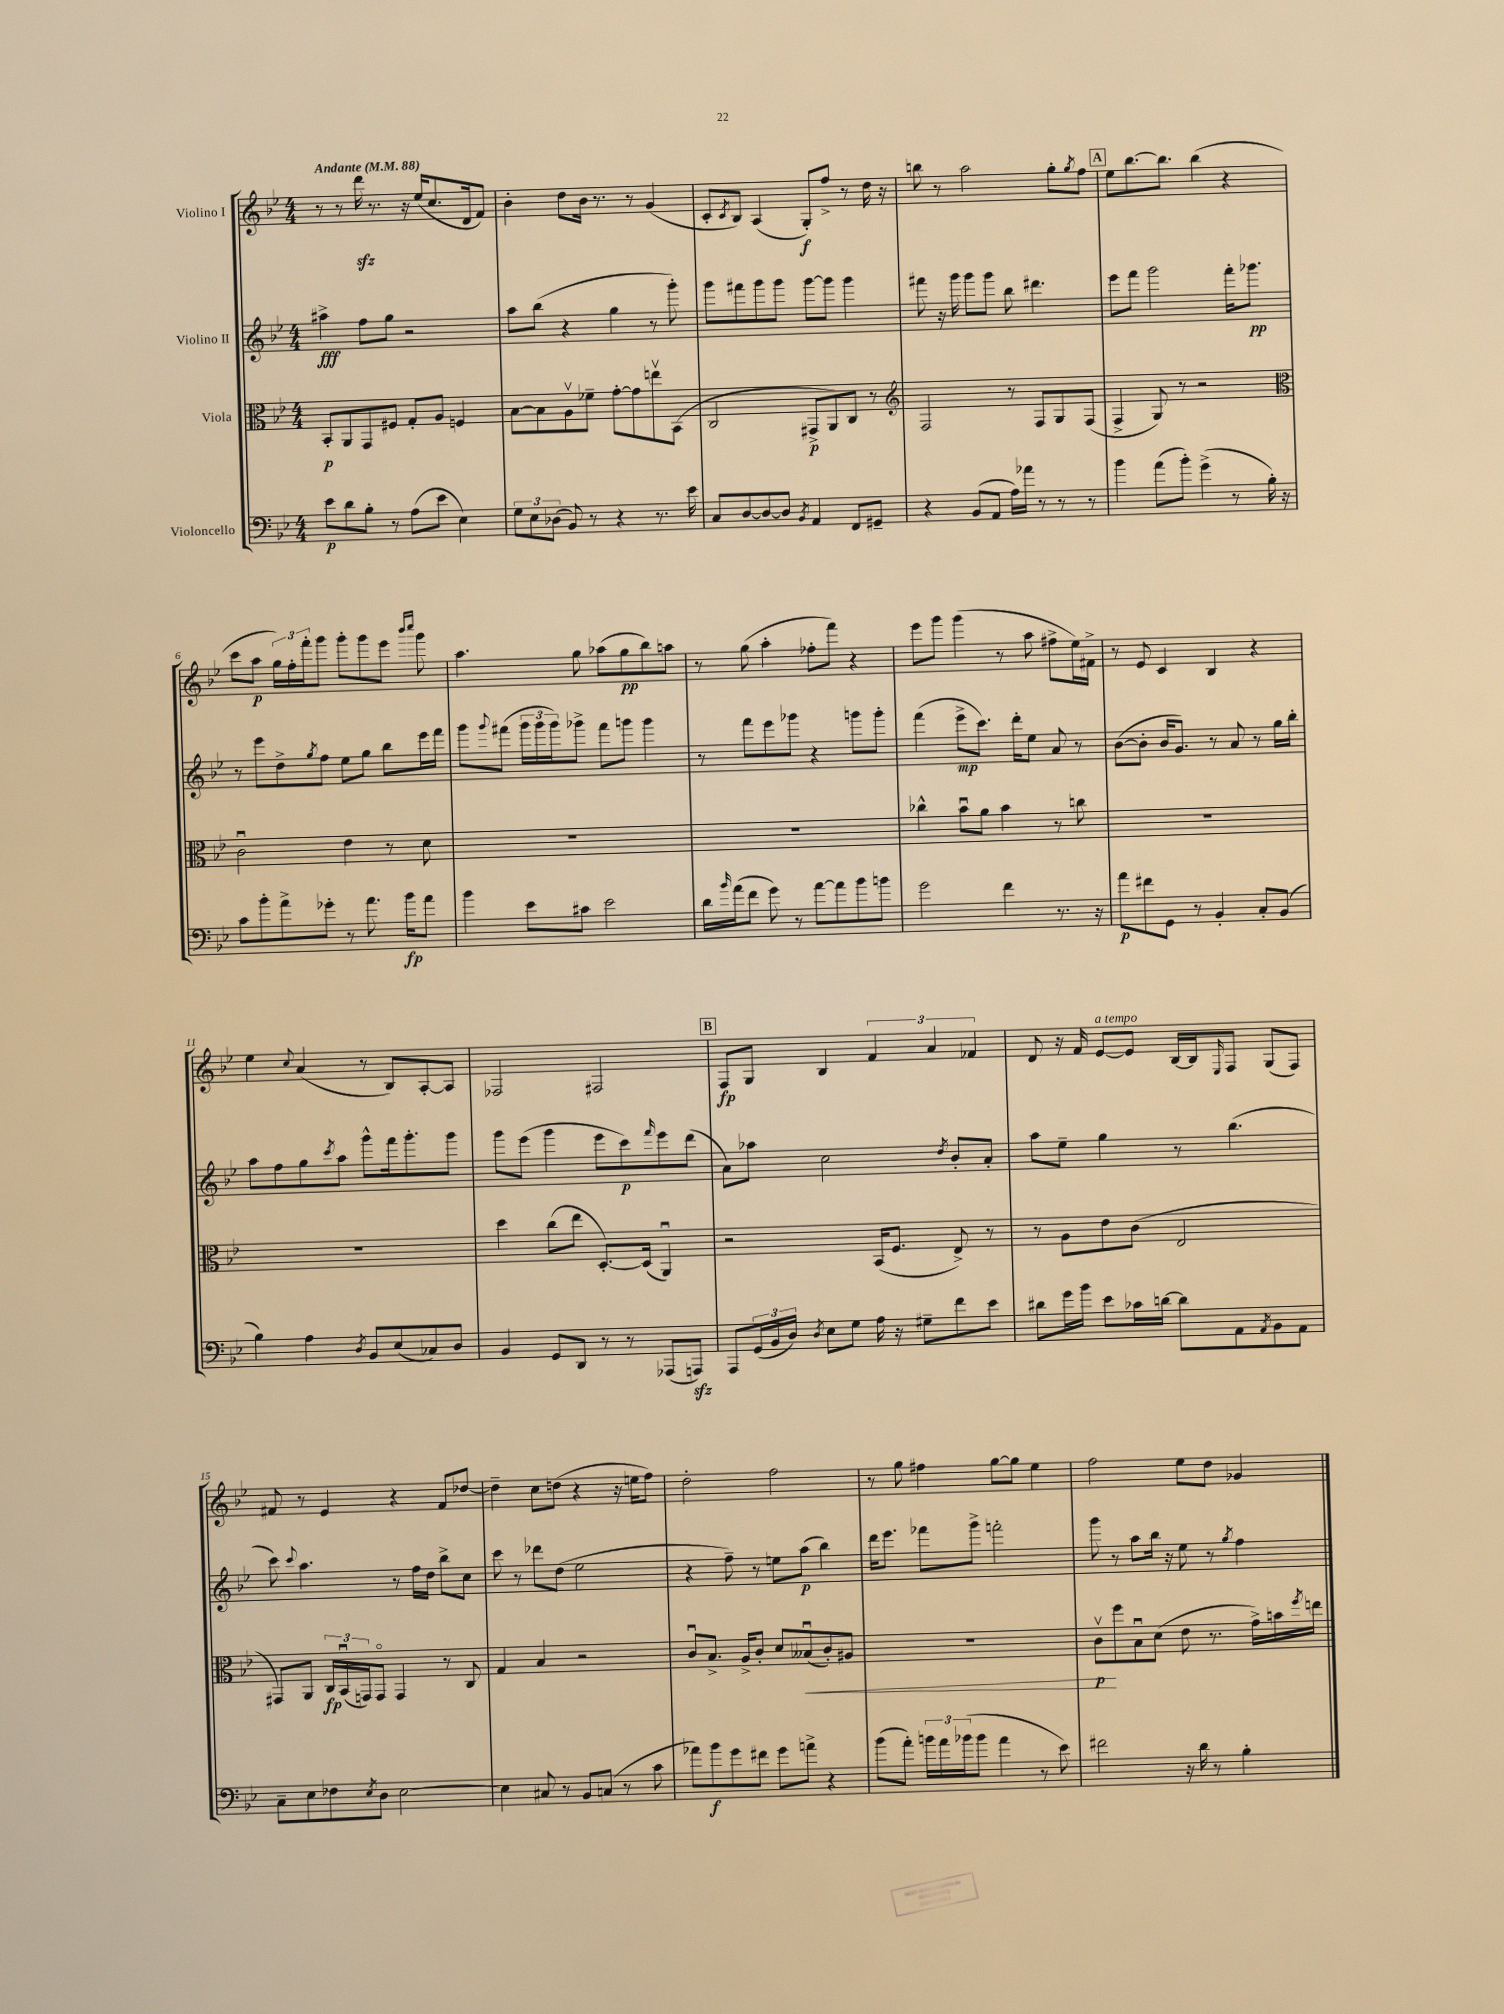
<<
\new StaffGroup <<
\new Staff = "s0" \with { instrumentName = "Violino I" } {
    \clef treble \key bes \major \numericTimeSignature \time 4/4 \tempo "Andante" 4 = 88
    r8 r8 d'''16\sfz r8. r16 ees''16( c''8. d'16 f'8) |
    bes'4-. d''8 bes'16 r8. r8 g'4( |
    c'8-. \acciaccatura { c'8 } bes8) a4( g8-.\f) f''8-> r8 d''16 r16 |
    b''8 r8 a''2 g''8-. \acciaccatura { g''8 } f''8 |
    \mark \markup { \box "A" } ees''8 bes''8.~ bes''8. bes''4( r4 |
    c'''8 a''8\p \tuplet 3/2 { g''16) f''16-. f'''16-. } g'''8 g'''8-. g'''8 ees'''8 \grace { bes'''16 c''''16 } g'''8 |
    a''4. g''8 aes''8( g''8\pp bes''8) a''8 |
    r8 g''8( a''4-. fes''8-. f'''8) r4 |
    ees'''8 g'''8 g'''4( r8 a''8 fis''8-> ees''16) fis'16-> |
    r8 ees'8 c'4 bes4 r4 |
    ees''4 \appoggiatura { c''8 } a'4( r8 bes8) a8~-. a8 |
    fes2 fis2 |
    \mark \markup { \box "B" } f8\fp g8 bes4 \tuplet 3/2 { f'4 a'4 fes'4 } |
    d'8 r16 f'16 ees'8~^\markup { \italic "a tempo" } ees'8 bes16~ bes16 \grace { ees16 } f8 g8( f8) |
    fis'8 r8 ees'4 r4 fis'8 des''8~ |
    des''4-- c''8 d''8( r4 r16 e''16 f''8) |
    d''2-. f''2 |
    r8 g''8 fis''4 g''8~ g''8 ees''4 |
    f''2 ees''8 d''8 ges'4 \bar "|." |
}
\new Staff = "s1" \with { instrumentName = "Violino II" } {
    \clef treble \key bes \major \numericTimeSignature \time 4/4
    ais''4->\fff f''8 g''8 r2 |
    a''8 bes''8( r4 g''4 r8 g'''8-.) |
    g'''8 fis'''8 g'''8 g'''8 g'''8~ g'''8 g'''4 |
    fis'''8 r16 g'''16 g'''8 g'''8 bes''8 dis'''4. |
    \mark \markup { \box "A" } ees'''8 f'''8 g'''2 f'''16-. ges'''8.\pp |
    r8 ees'''8 d''8-> \acciaccatura { g''8 } f''8 ees''8 g''8 bes''8 ees'''16 f'''16 |
    g'''8 \appoggiatura { g'''8 } fis'''8( \tuplet 3/2 { g'''16 g'''16 g'''16) } ges'''8-> fis'''8 g'''8 g'''4 |
    r8 f'''8 ees'''8 ges'''8 r4 g'''8 g'''8-. |
    f'''4( ees'''8->\mp c'''8.) d'''16-. ees''8 a'8 r8 |
    bes'8~( bes'8-. bes'16 g'8.) r8 a'8 r8 g''16 bes''16-. |
    a''8 f''8 g''8 \acciaccatura { c'''8 } a''8 g'''8-^ f'''16 g'''8.-. g'''8 |
    g'''8 ees'''8( g'''4 ees'''8 c'''8\p) \grace { f'''16 } ees'''8 d'''8( |
    \mark \markup { \box "B" } a'8) aes''8 c''2 \acciaccatura { d''8 } bes'8-. a'8-. |
    a''8 ees''8-- g''4 r8 bes''4.( |
    c'''8) \appoggiatura { c'''8 } a''4. r8 f''16 d''16 bes''8-> c''8 |
    c'''8 r8 des'''8 d''8( ees''2 |
    r4 f''8--) r8 e''8 a''8\p( bes''4) |
    d'''16 ees'''8. fes'''8 g'''8-> f'''2-. |
    g'''8 r8 a''8 bes''16 r16 ees''8 r8 \acciaccatura { g''8 } f''4 \bar "|." |
}
\new Staff = "s2" \with { instrumentName = "Viola" } {
    \clef alto \key bes \major \numericTimeSignature \time 4/4
    bes,8-.\p a,8 g,8 fis8 g8-. a8 f4 |
    bes8~ bes8 a8\upbow fes'8-- g'8~-. g'8 e''8\upbow bes,8( |
    c2 gis,8->\p a,8) c8 r8 |
    \clef treble f2 r8 f8 g8 f8( |
    \mark \markup { \box "A" } f4-> g8) r8 r2 |
    \clef alto c'2\downbow ees'4 r8 d'8 |
    R1 |
    R1 |
    ces''4-^ bes'8\downbow a'8 bes'4 r8 c''8 |
    R1 |
    R1 |
    d''4 c''8( ees''8 d8.~-.) d16( a,4\downbow) |
    \mark \markup { \box "B" } r2 bes,16( f8. ees8->) r8 |
    r8 a8 ees'8 c'8( ees2 |
    gis,8) a,8 \tuplet 3/2 { c16\fp bes,16\downbow( g,16) } g,8\flageolet g,4 r8 c8 |
    g4 bes4 r2 |
    c'8\downbow bes8.-> a16-> c'8-. d'8 beses8\downbow\<( c'8-.) ais8 |
    R1 |
    c'8\upbow\p\! f''8 bes8\downbow d'8( ees'8 r8. g'16->) b'16 \acciaccatura { f''8 } e''16 \bar "|." |
}
\new Staff = "s3" \with { instrumentName = "Violoncello" } {
    \clef bass \key bes \major \numericTimeSignature \time 4/4
    ees'8\p d'8 bes8-. r8 a8( ees'8 ees4) |
    \tuplet 3/2 { g8 ees8 des8( } bes,8) r8 r4 r8. ees'16 |
    c8 d8~ d8~ d8 \acciaccatura { bes,8 } a,4 f,8 gis,8-- |
    r4 bes,8( a,8 a16) aes'16 r8 r8 r8 |
    \mark \markup { \box "A" } bes'4 a'8( bes'8-.) g'4->( r8 bes16-.) r16 |
    c'8 bes'8-. a'8-> ges'8-. r8 a'8. bes'16\fp a'8 |
    bes'4 ees'8 cis'8 ees'2 |
    d'16 \grace { bes'16 } a'16( f'8 g'8) r8 a'8~ a'8 bes'8 b'8 |
    g'2 f'4 r8. r16 |
    a'8\p fis'8 g,8 r8 bes,4-. c8-. bes,8( |
    bes4) a4 \acciaccatura { d8 } bes,8 ees8( ces8) d8 |
    bes,4 g,8 d,8 r8 r8 aes,,8( a,,8\sfz) |
    \mark \markup { \box "B" } a,,8 \tuplet 3/2 { g,16( bes,16 d16) } \acciaccatura { d8 } ees8 g8 a16 r16 gis8-- f'8 ees'8 |
    dis'8 g'16 bes'16 ees'8 ces'16 d'16~ d'8 a,8 \acciaccatura { a,8 } bes,8 a,8 |
    c8-- ees8 fes8 \acciaccatura { ees8 } d8 ees2~ |
    ees4 cis8 r8 bes,8 c8( r8 c'8 |
    aes'8) bes'8\f g'8 fis'8 g'8 a'8-> r4 |
    bes'8( a'8-.) \tuplet 3/2 { b'16 a'16 bes'16( } bes'8 a'4 r8 ees'8) |
    fis'2 r16 d'16 r8 bes4-. \bar "|." |
}
>>
>>
